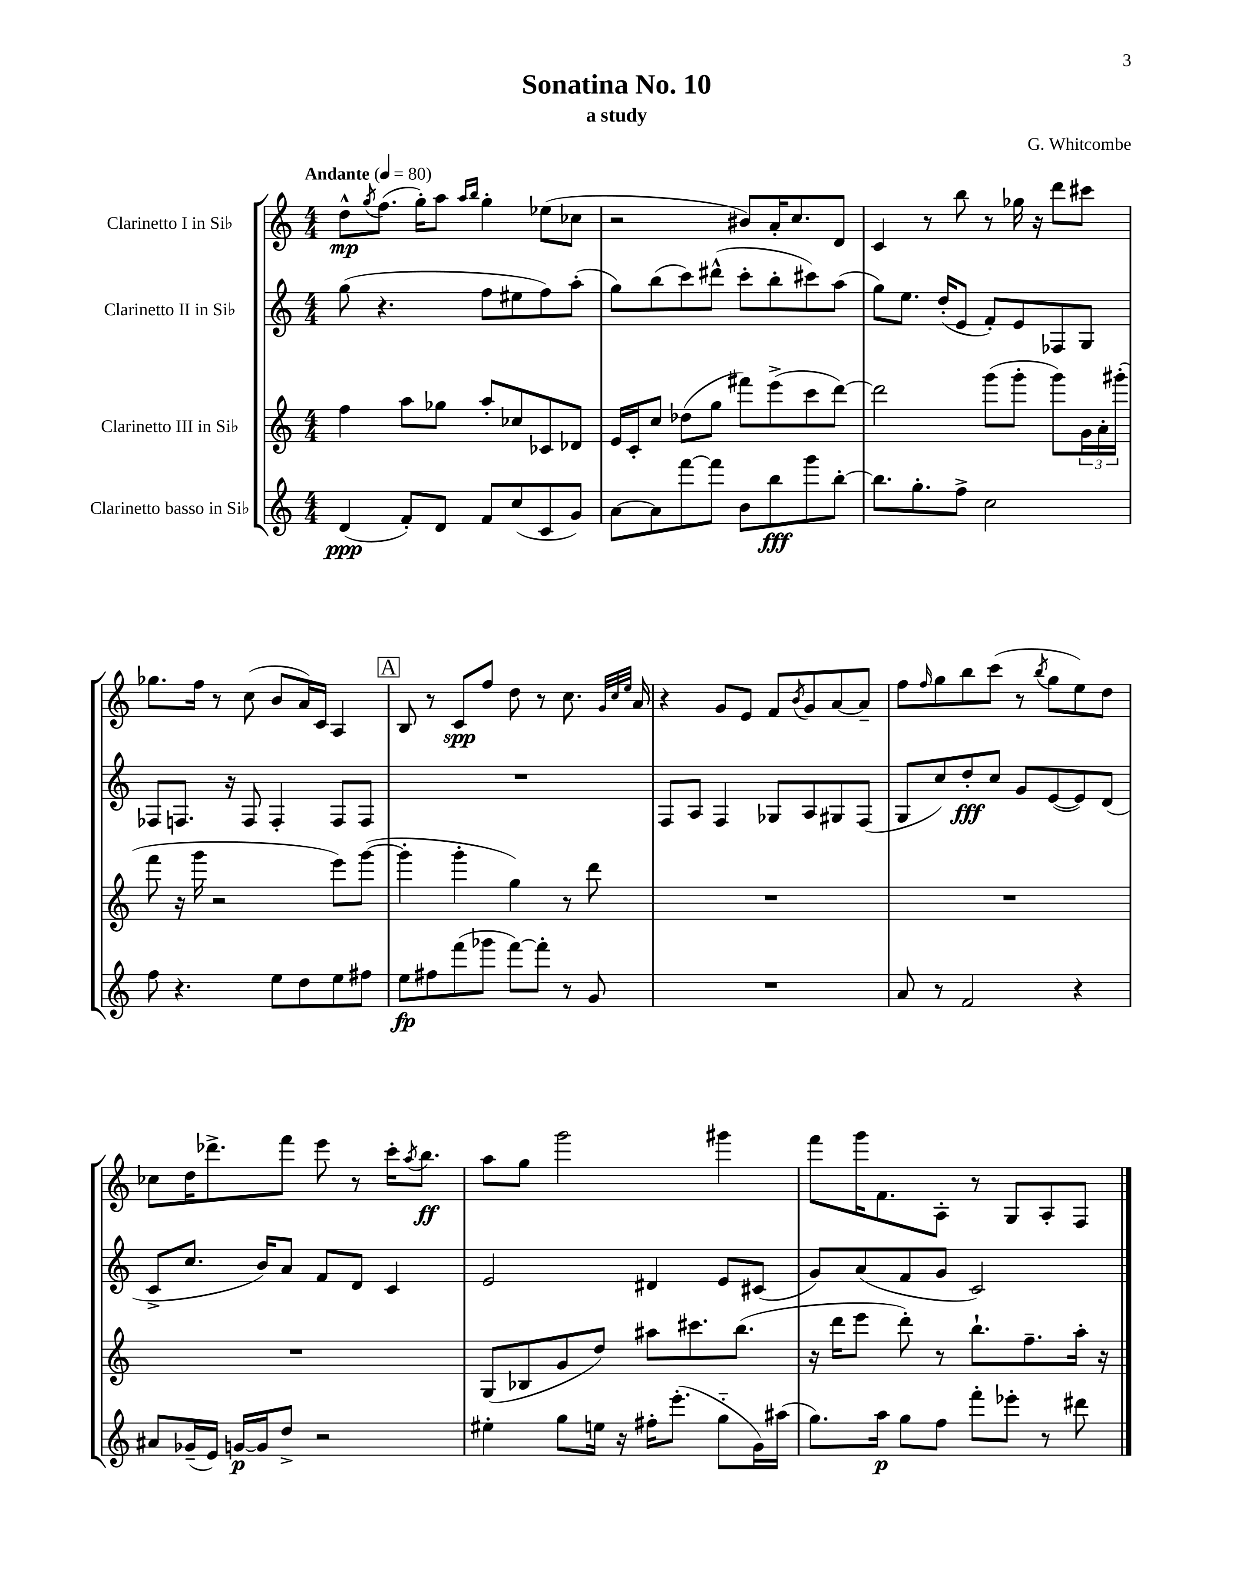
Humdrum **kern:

**kern	**kern	**kern	**kern
*staff4	*staff3	*staff2	*staff1
*clefG2	*clefG2	*clefG2	*clefG2
*k[]	*k[]	*k[]	*k[]
*M4/4	*M4/4	*M4/4	*M4/4
*MM80	*MM80	*MM80	*MM80
(4d/	4ff\	(8gg\	8dd^^\L
.	.	.	8qgg/
.	.	4.r	(8.ff\J
8f'/L)	8aa\L	.	.
.	.	.	16gg'\LK)
8d/J	8gg-\J	.	8aa\J
.	.	.	16qqaa/LL
.	.	.	16qqbb/JJ
8f/L	8aa'/L	8ff\L	4gg'\
(8cc/	8cc-/	8ee#\	.
8c/	8c-/	8ff\)	(8ee-\L
8g/J)	8d-/J	(8aa'\J	8cc-\J
=	=	=	=
[8a\L	16e/LL	8gg\L)	2r
.	16c'/J	.	.
8a\]	8cc/J	(8bb\	.
[8fff\	(8dd-\L	8ccc\)	.
8fff\]J	8gg\J	(8ddd#^^\J	.
8b\L	8fff#\L)	8ccc'\L	8b#/L)
8bb\	(8eee^\	8bb'\	16a'/K
.	.	.	8.cc/
8ggg\	8ccc\	8ccc#\)	.
[8bb'\J	[8ddd\J)	(8aa\J	8d/J
=	=	=	=
8.bb\]L	2ddd\]	8gg\L)	4c/
.	.	8.ee\J	.
8.gg'\	.	.	.
.	.	.	8r
.	.	(16dd'/LK	.
8ff^\J	.	8e/J	8bb\
2cc\	(8ggg\L	8f'/L)	8r
.	8ggg'\J	8e/	16gg-\
.	.	.	16r
.	8ggg\L)	8F-/	8ddd\L
.	24g\L	8G/J	8ccc#\J
.	24a'\	.	.
.	(24ggg#'\JJ	.	.
=	=	=	=
8ff\	8fff\	8F-/L	8.gg-\L
4.r	16r	8.F/J	.
.	16ggg\	.	16ff\Jk
.	2r	.	8r
.	.	16r	.
.	.	8F/	(8cc\
8ee\L	.	4F'/	8b/L
8dd\	.	.	16a/L)
.	.	.	16c/JJ
8ee\	8eee\L)	8F/L	4A/
8ff#\J	([8ggg\J	8F/J	.
=	=	=	=
8ee\L	4ggg'\]	1r	8B/
8ff#\	.	.	8r
(8fff\	4ggg'\	.	8c/L
8ggg-\J	.	.	8ff/J
[8fff\L)	4gg\)	.	8dd\
8fff'\]J	.	.	8r
8r	8r	.	8.cc\
8g/	8ddd\	.	.
.	.	.	32qqg/LLL
.	.	.	32qqcc/
.	.	.	32qqee/JJJ
.	.	.	16a/
=	=	=	=
1r	1r	8F/L	4r
.	.	8A/J	.
.	.	4F/	8g/L
.	.	.	8e/J
.	.	8G-/L	8f/L
.	.	.	8qb/
.	.	8A/	8g/
.	.	8G#/	[8a/
.	.	(8F/J	8a~/]J
=	=	=	=
8a/	1r	8G/L	8ff\L
.	.	.	16qqff/
8r	.	8cc/)	8gg\
2f/	.	8dd'/	8bb\
.	.	8cc/J	(8ccc\J
.	.	8g/L	8r
.	.	.	8qbb/
.	.	([8e/	8gg\L
4r	.	8e/])	8ee\)
.	.	(8d/J	8dd\J
=	=	=	=
8a#/L	1r	8c^/L	8cc-\L
(16g-~/L	.	8.cc/J	16dd\K
16e/JJ)	.	.	8.ddd-^\
[16g/LL	.	.	.
16g/]J	.	16b/LK)	.
8dd^/J	.	8a/J	8fff\J
2r	.	8f/L	8eee\
.	.	8d/J	8r
.	.	4c/	16ccc'\LK
.	.	.	8qaa/
.	.	.	8.bb\J
=	=	=	=
4ee#'\	(8G/L	2e/	8aa\L
.	8B-/	.	8gg\J
8gg\L	8g/	.	2ggg\
16ee\Jk	8dd/J)	.	.
16r	.	.	.
16ff#'\LK	8aa#\L	4d#/	.
(8.eee'\J	.	.	.
.	8.ccc#\	.	.
8gg'~\L	.	8e/L	4ggg#\
.	(8.bb\J	.	.
16g\L)	.	(8c#/J	.
(16aa#\JJ	.	.	.
=	=	=	=
8.gg\L)	16r	8g/L)	8fff\L
.	16ddd\LK	.	.
.	8eee\J	(8a/	16ggg\K
16aa\Jk	.	.	8.f\
8gg\L	8ddd'\)	8f/	.
8ff\J	8r	8g/J	8A'\J
8fff'\L	8.bb`\L	2c/)	8r
8eee-'\J	.	.	8G/L
.	8.ff~\	.	.
8r	.	.	8A'/
8ddd#\	16aa'\Jk	.	8F/J
.	16r	.	.
==	==	==	==
*-	*-	*-	*-
